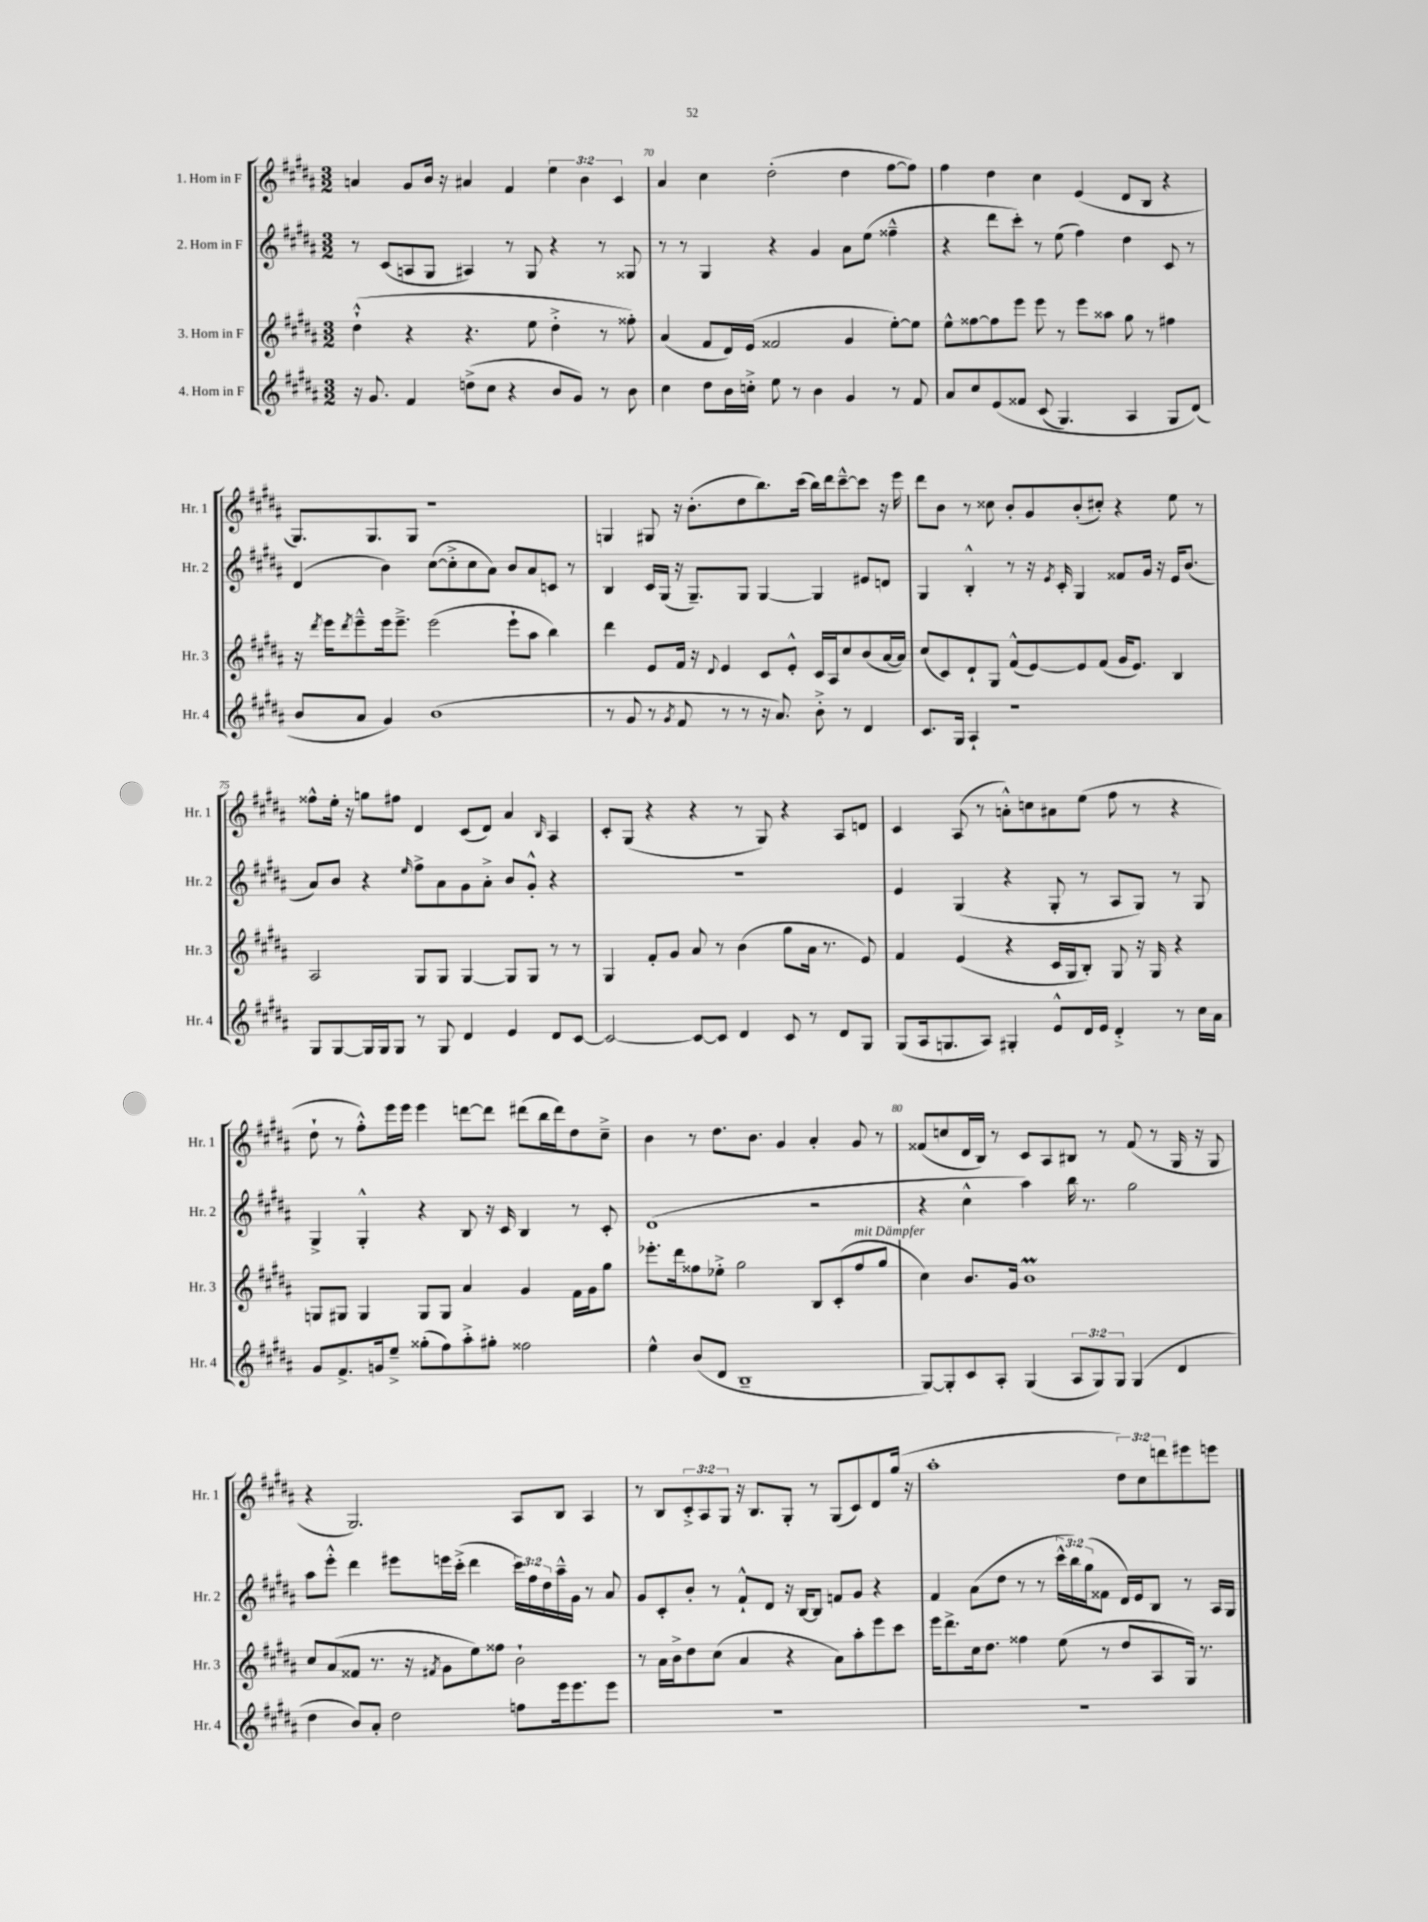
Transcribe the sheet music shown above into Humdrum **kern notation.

**kern	**kern	**kern	**kern
*staff4	*staff3	*staff2	*staff1
*clefG2	*clefG2	*clefG2	*clefG2
*k[f#c#g#d#a#]	*k[f#c#g#d#a#]	*k[f#c#g#d#a#]	*k[f#c#g#d#a#]
*M3/2	*M3/2	*M3/2	*M3/2
16r	(4dd#`^^	8r	4a
8.g#	.	.	.
.	.	(8c#	.
4f#	4r	8A	8g#
.	.	8G#	16b
.	.	.	16r
(8dd^	4.r	4A#)	4a#
8cc#	.	.	.
4r	.	8r	4f#
.	8ee	8G#	.
8b	4dd#'^	4r	6ee
8g#)	.	.	.
.	.	.	6b
8r	8r	8r	.
.	.	.	6c#
8b	8ff##')	8G##	.
=	=	=	=
4cc#	(4a#	8r	4a#
.	.	8r	.
8dd#	8f#	4G#	4cc#
16b	16d#)	.	.
16cc'^	(16e	.	.
8ee	2f##	4r	(2dd#'
8r	.	.	.
4b	.	4g#	.
4g#	4g#	8a#	4dd#
.	.	(8ee	.
8r	[8ee')	4ff##~^^	[8ff#
8f#	8ee]	.	8ff#])
=	=	=	=
8a#	8ee^^	4r	4ff#
8cc#	[8ff##	.	.
&(8e	8ff##]	8ddd#	4dd#
8f##	8eee	8ccc#')	.
(8c#	8eee	8r	4cc#
4.G#)	8r	(8ee	.
.	8eee	4ff#)	(4e
.	8aa##	.	.
4A#	8gg#	4dd#	8d#
.	8r	.	8B
8G#	4ff#	8c#	4r
(8d#&)	.	8r	.
=	=	=	=
8b	16r	(4d#	8.G#)
.	8qddd#	.	.
.	16eee	.	.
.	8qddd#	.	.
8a#	8eee~^^	.	.
.	.	.	8.G#
4g#)	16eee	4b)	.
.	8.eee~^	.	.
.	.	.	8G#
(1b	(2eee	([8cc#	1r
.	.	8cc#'^]	.
.	.	8cc#	.
.	.	8a#)	.
.	8eee`	8b	.
.	8aa#	8a#	.
.	4bb)	8c	.
.	.	8r	.
=	=	=	=
8r	4ddd#	4B	4G
8g#	.	.	.
8r	8e	16c#	8G#
.	.	(16G#	.
8qg#	.	.	.
8f#	16f#	16r	16r
.	16r	8.G#~)	(8.b'
.	8qqd#	.	.
8r	4e	.	.
8r	.	8G#	8dd#
16r	8c#	[4G#	8.bb)
8.a#)	.	.	.
.	8e'^^	.	.
.	.	.	(16ccc#
8b'^	16c#	4G#]	16bb)
.	16A#	.	16ddd#
8r	8cc#	.	[8ccc#~^^
4d#	(8b	8e#	8ccc#]
.	[16a#	8d	16r
.	16a#])	.	16eee
=	=	=	=
8.c#	(8cc#	4G#	8ddd#
.	8c#)	.	8b
16G#	.	.	.
4A#`	8d#`	4B'^^	8r
.	8G#	.	8cc##
1r	(8f#^^	8r	8b'
.	[8e)	16r	8g#
.	.	8qe	.
.	.	16c#'	.
.	8e]	4G#	(8b'
.	(8f#	.	8cc#')
.	16g#	8f##	4r
.	8.e)	.	.
.	.	16g#	.
.	.	16r	.
.	4B	16e	8ee
.	.	(8.b	.
.	.	.	8r
=	=	=	=
8G#	2A#	8a#)	8ff##^^
[8G#	.	8b	16ee'
.	.	.	16r
16G#]	.	4r	8gg
16G#	.	.	.
8G#	.	.	8ff#
.	.	16qqee	.
8r	8G#	8ff#^	4d#
8G#	8G#	8a#	.
4d#	[4G#	8g#	(8c#
.	.	8a#'^	8d#)
4e	8G#]	8b	4a#
.	8G#	8g#'^^	.
.	.	.	16qqB
8d#	8r	4r	4A#
[8c#	8r	.	.
=	=	=	=
2c#_	4G#	1.r	8c#'
.	.	.	(8G#
.	8f#'	.	4r
.	8g#	.	.
8c#_	8a#	.	4r
8c#]	8r	.	.
4d#	(4b	.	8r
.	.	.	8G#)
8c#	8gg#	.	4r
8r	16a#	.	.
.	8.r	.	.
8d#	.	.	8A#
8G#	8e)	.	8d
=	=	=	=
(8G#	4f#	4e	4c#
16A#	.	.	.
8.G	.	.	.
.	(4e	(4G#	(8A#
8A#)	.	.	8r
4G#'	4r	4r	8a'^^)
.	.	.	8cc
8e^^	16c#	8G#'	8a#
.	16G#	.	.
16d#	8B')	8r	(8ee
16e	.	.	.
4d#'^	8G#	8A#	8ff#
.	16r	8G#)	8r
.	16G#	.	.
8r	4r	8r	4r
16cc#	.	8G#	.
16a#	.	.	.
=	=	=	=
8g#	8G	4G#^	8dd#`
8.f#^	8G#	.	8r
.	4G#	4G#'^^	8ff#'^^)
16g	.	.	.
8ee~^	.	.	16eee
.	.	.	16eee
(8gg##'	8G#	4r	4eee
8ff#)	8G#	.	.
8aa#'^	4a#	8B	[8ddd
8gg#'	.	16r	8ddd]
.	.	16c#	.
2ff##	4g#	4B	(8ddd#
.	.	.	16bb
.	.	.	16ddd#)
.	16f#	8r	8dd#
.	16g#	.	.
.	8gg#	8c#'	8cc#~^
=	=	=	=
4ee^^	8.eee-'	(1d#	4b
.	16ddd#	.	.
(8b	8ff##	.	8r
8d#	8ee-'^	.	8.dd#
1B~	2gg#	.	.
.	.	.	8.b
.	.	.	4g#
.	8B	2r	4a#'
.	(8c#'	.	.
.	8ff##	.	8g#
.	8gg#	.	8r
=	=	=	=
[8G#)	4cc#)	4r	(8f##
8G#']	.	.	8cc
8c#	8.b	4cc#^^	16d#
.	.	.	16B)
8A#'	.	.	8r
.	16g#	.	.
(4G#	1b	4aa#)	8c#
.	.	.	8A#
12A#	.	16bb	8B#
.	.	8.r	.
12G#)	.	.	.
.	.	.	8r
12G#	.	.	.
(4G#	.	2gg#	(8f##
.	.	.	8r
4d#	.	.	16G#
.	.	.	16r
.	.	.	8G#
=	=	=	=
4dd#	8cc#	8aa#	4r
.	(8a#	8eee'^^	.
8b)	8f##	4ddd#	2.G#)
8a#'	8.r	.	.
2dd#	.	8eee#	.
.	16r	.	.
.	8qf#	.	.
.	8g#	16eee	.
.	.	(16ccc#'^	.
.	8ee)	4ddd#	.
.	8ff##	.	.
8ff	2b`	24ccc#)	8A#
.	.	24ff#	.
.	.	24dd#	.
16eee	.	16aa#~^^	8B
8.eee	.	16g#	.
.	.	8r	4A#
8eee	.	8a#	.
=	=	=	=
1.r	8r	8g#	8r
.	16a#	8c#'	8B
.	16b^	.	.
.	8dd#	8b'	12c#'^
.	.	.	12A#
.	(8cc#	8r	.
.	.	.	12G#
.	4a#	8f#`^^	16r
.	.	.	8.B
.	.	8d#	.
.	4r	16r	8G#'
.	.	[16B	.
.	.	8B]	8r
.	8a#)	8f	(8G#
.	8aa#'	8g#	8c#)
.	8eee	4r	8d#
.	8ccc#	.	(16gg#
.	.	.	16r
=	=	=	=
1.r	16eee	4f#	1aa#'
.	8.ddd#^	.	.
.	16cc#	(8a#	.
.	8.dd#	.	.
.	.	8dd#	.
.	4ff##	8r	.
.	.	8r	.
.	(8ee	24ccc#^^	.
.	.	24bb)	.
.	.	(24gg#	.
.	8r	8f##	.
.	8dd#	16d#)	12dd#)
.	.	16e	.
.	.	.	12cc#
.	8A#	8B	.
.	.	.	12ddd
.	16G#)	8r	8eee#
.	8.r	.	.
.	.	16A#	8eee
.	.	16G#	.
==	==	==	==
*-	*-	*-	*-
